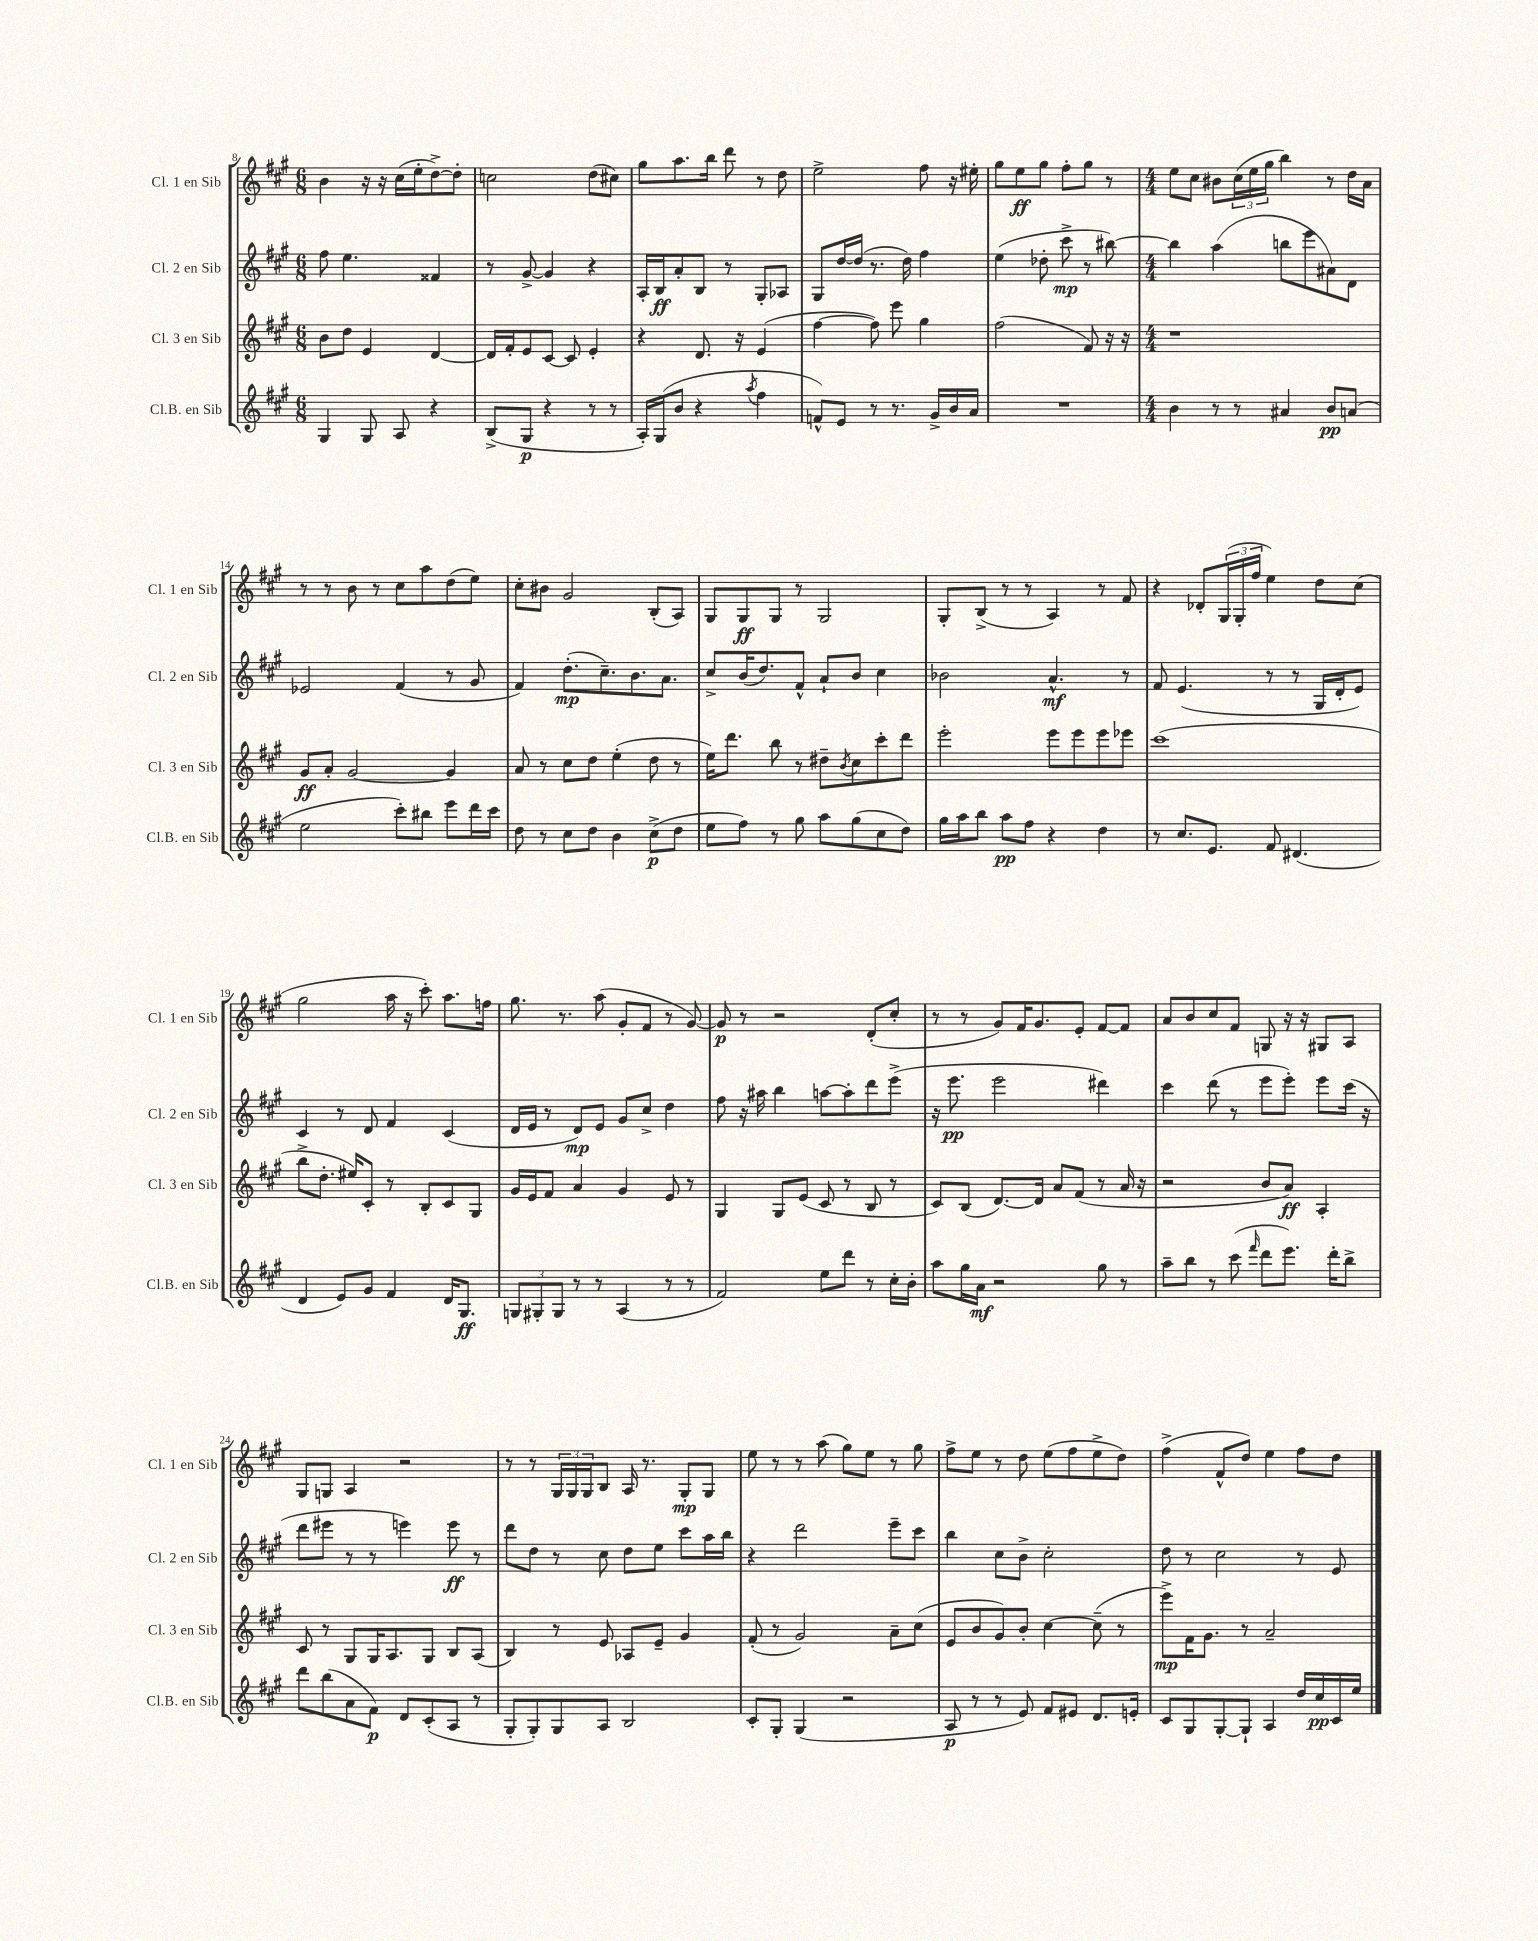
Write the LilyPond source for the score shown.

<<
\new StaffGroup <<
\new Staff = "s0" \with { instrumentName = "Cl. 1 en Sib" shortInstrumentName = "Cl. 1 en Sib" } {
    \clef treble \key a \major \numericTimeSignature \time 6/8
    b'4 r16 r16 cis''16( e''16-. d''8~->) d''8-. |
    c''2 d''8( cis''8) |
    gis''8 a''8. b''16 d'''8 r8 d''8 |
    e''2-> fis''8 r16 eis''16-. |
    gis''8 e''8\ff gis''8 fis''8-. gis''8 r8 |
    \numericTimeSignature \time 4/4 e''8 cis''8 bis'8 \tuplet 3/2 { cis''16( e''16 gis''16 } b''4) r8 d''16 a'16 |
    r8 r8 b'8 r8 cis''8 a''8 d''8( e''8) |
    cis''8-. bis'8 gis'2 b8-.( a8) |
    gis8 gis8\ff gis8 r8 gis2 |
    gis8-. b8->( r8 r8 a4) r8 fis'8 |
    r4 des'8-. \tuplet 3/2 { gis16( gis16-. fis''16 } e''4) d''8 cis''8( |
    gis''2 a''16 r16 cis'''8-.) a''8. f''16 |
    gis''8. r8. a''8( gis'8-. fis'8 r8 gis'8~) |
    gis'8\p r8 r2 d'8-.( cis''8-. |
    r8 r8 gis'8) fis'16 gis'8. e'8-. fis'8~ fis'8 |
    a'8 b'8 cis''8 fis'8 g8 r16 r16 gis8 a8 |
    gis8 g8 a4 r2 |
    r8 r8 \tuplet 3/2 { gis16 gis16 gis16 } b8 a16 r8. gis8-.\mp gis8 |
    e''8 r8 r8 a''8( gis''8) e''8 r8 gis''8 |
    fis''8-> e''8 r8 d''8 e''8( fis''8 e''8-> d''8) |
    fis''4->( fis'8-^ d''8) e''4 fis''8 d''8 \bar "|." |
}
\new Staff = "s1" \with { instrumentName = "Cl. 2 en Sib" shortInstrumentName = "Cl. 2 en Sib" } {
    \clef treble \key a \major \numericTimeSignature \time 6/8
    fis''8 e''4. fisis'4 |
    r8 gis'8~-> gis'4 r4 |
    a16-. b16\ff a'8-. b8 r8 gis8-. aes8 |
    gis8 d''16~ d''16( r8. d''16) fis''4 |
    e''4( des''8-. cis'''8->\mp r8 bis''8~) |
    \numericTimeSignature \time 4/4 bis''4 a''4( b''8 e'''8 ais'8) d'8 |
    ees'2 fis'4( r8 gis'8 |
    fis'4) d''8.-.\mp( cis''8.--) b'8. a'8. |
    cis''8-> b'16( d''8.) fis'8-^ a'8-! b'8 cis''4 |
    bes'2 a'4.-^\mf r8 |
    fis'8 e'4.( r8 r8 gis16 d'16-. e'8) |
    cis'4 r8 d'8 fis'4 cis'4( |
    d'16 e'16 r8 d'8\mp) e'8 gis'8 cis''8-> d''4 |
    fis''8 r16 ais''16 b''4 a''8~ a''8-. d'''8 e'''8->( |
    r16 e'''8.\pp e'''2 dis'''4) |
    cis'''4 d'''8( r8 e'''8 e'''8-.) e'''8 cis'''16( r16 |
    d'''8 eis'''8 r8 r8 e'''4) e'''8\ff r8 |
    d'''8 d''8 r8 cis''8 d''8 e''8 cis'''8 a''16 b''16 |
    r4 d'''2 e'''8-- cis'''8 |
    b''4 cis''8 b'8-> cis''2-. |
    d''8 r8 cis''2 r8 e'8 \bar "|." |
}
\new Staff = "s2" \with { instrumentName = "Cl. 3 en Sib" shortInstrumentName = "Cl. 3 en Sib" } {
    \clef treble \key a \major \numericTimeSignature \time 6/8
    b'8 d''8 e'4 d'4~ |
    d'16 fis'16-. e'8 cis'8~ cis'8 e'4-. |
    r4 d'8. r16 e'4( |
    fis''4~ fis''8) e'''8 gis''4 |
    fis''2( fis'8) r16 r16 |
    \numericTimeSignature \time 4/4 r1 |
    gis'8\ff a'8-. gis'2~ gis'4 |
    a'8 r8 cis''8 d''8 e''4-.( d''8 r8 |
    e''16) d'''8. b''8 r8 dis''8-- \acciaccatura { b'8 } cis''8 cis'''8-. d'''8 |
    e'''2-. e'''8 e'''8 e'''8 ees'''8 |
    cis'''1( |
    b''8-> d''8.-. eis''16) cis'8-. r8 b8-. cis'8 gis8 |
    gis'16 e'16 fis'8 a'4 gis'4 e'8 r8 |
    gis4 gis8 e'8( cis'8 r8 b8 r8 |
    cis'8) b8( d'8.~) d'16 a'8 fis'8( r8 a'16 r16 |
    r2 b'8 a'8\ff) a4-. |
    cis'8 r8 gis8 gis16 a8. gis8 b8 a8( |
    b4) r8 e'8 aes8 e'8-- gis'4 |
    fis'8-.( r8 gis'2) a'8-- cis''8( |
    e'8 b'8 gis'8) b'8-. cis''4~ cis''8--( r8 |
    e'''8->\mp) fis'16 gis'8. r8 a'2-- \bar "|." |
}
\new Staff = "s3" \with { instrumentName = "Cl.B. en Sib" shortInstrumentName = "Cl.B. en Sib" } {
    \clef treble \key a \major \numericTimeSignature \time 6/8
    gis4 gis8 a8 r4 |
    b8->( gis8\p r4 r8 r8 |
    a16-.) gis16( b'8 r4 \acciaccatura { a''8 } fis''4 |
    f'8-^) e'8 r8 r8. gis'16-> b'16 a'16 |
    R2. |
    \numericTimeSignature \time 4/4 b'4 r8 r8 ais'4 b'8\pp a'8( |
    e''2 cis'''8-.) bis''8 e'''8 d'''16 cis'''16 |
    d''8 r8 cis''8 d''8 b'4 cis''8->\p( d''8 |
    e''8 fis''8) r8 gis''8 a''8 gis''8( cis''8 d''8) |
    gis''16 a''16 b''8 a''8\pp fis''8 r4 d''4 |
    r8 cis''8. e'8. fis'8 dis'4.( |
    d'4 e'8) gis'8 fis'4 d'16 gis8.\ff |
    \tuplet 3/2 { g8 gis8-. gis8 } r8 r8 a4( r8 r8 |
    fis'2) e''8 d'''8 r8 cis''16-. b'16-. |
    a''8 gis''16 a'16\mf r2 gis''8 r8 |
    a''8-- b''8 r8 cis'''8( \grace { fis'''16 } d'''8 e'''8.) d'''16-. b''8-> |
    d'''8 b''8( a'8 fis'8\p) d'8 cis'8-.( a8 r8 |
    gis8-. gis8-.) gis8 a8 b2 |
    cis'8-. gis8-. gis4( r2 |
    a8\p r8 r8 e'8) fis'8 eis'8 d'8. e'16-. |
    cis'8 gis8 gis8~-. gis8-! a4 d''16 cis''16\pp cis'16 e''16 \bar "|." |
}
>>
>>
\layout { \context { \Score currentBarNumber = #8 } }
